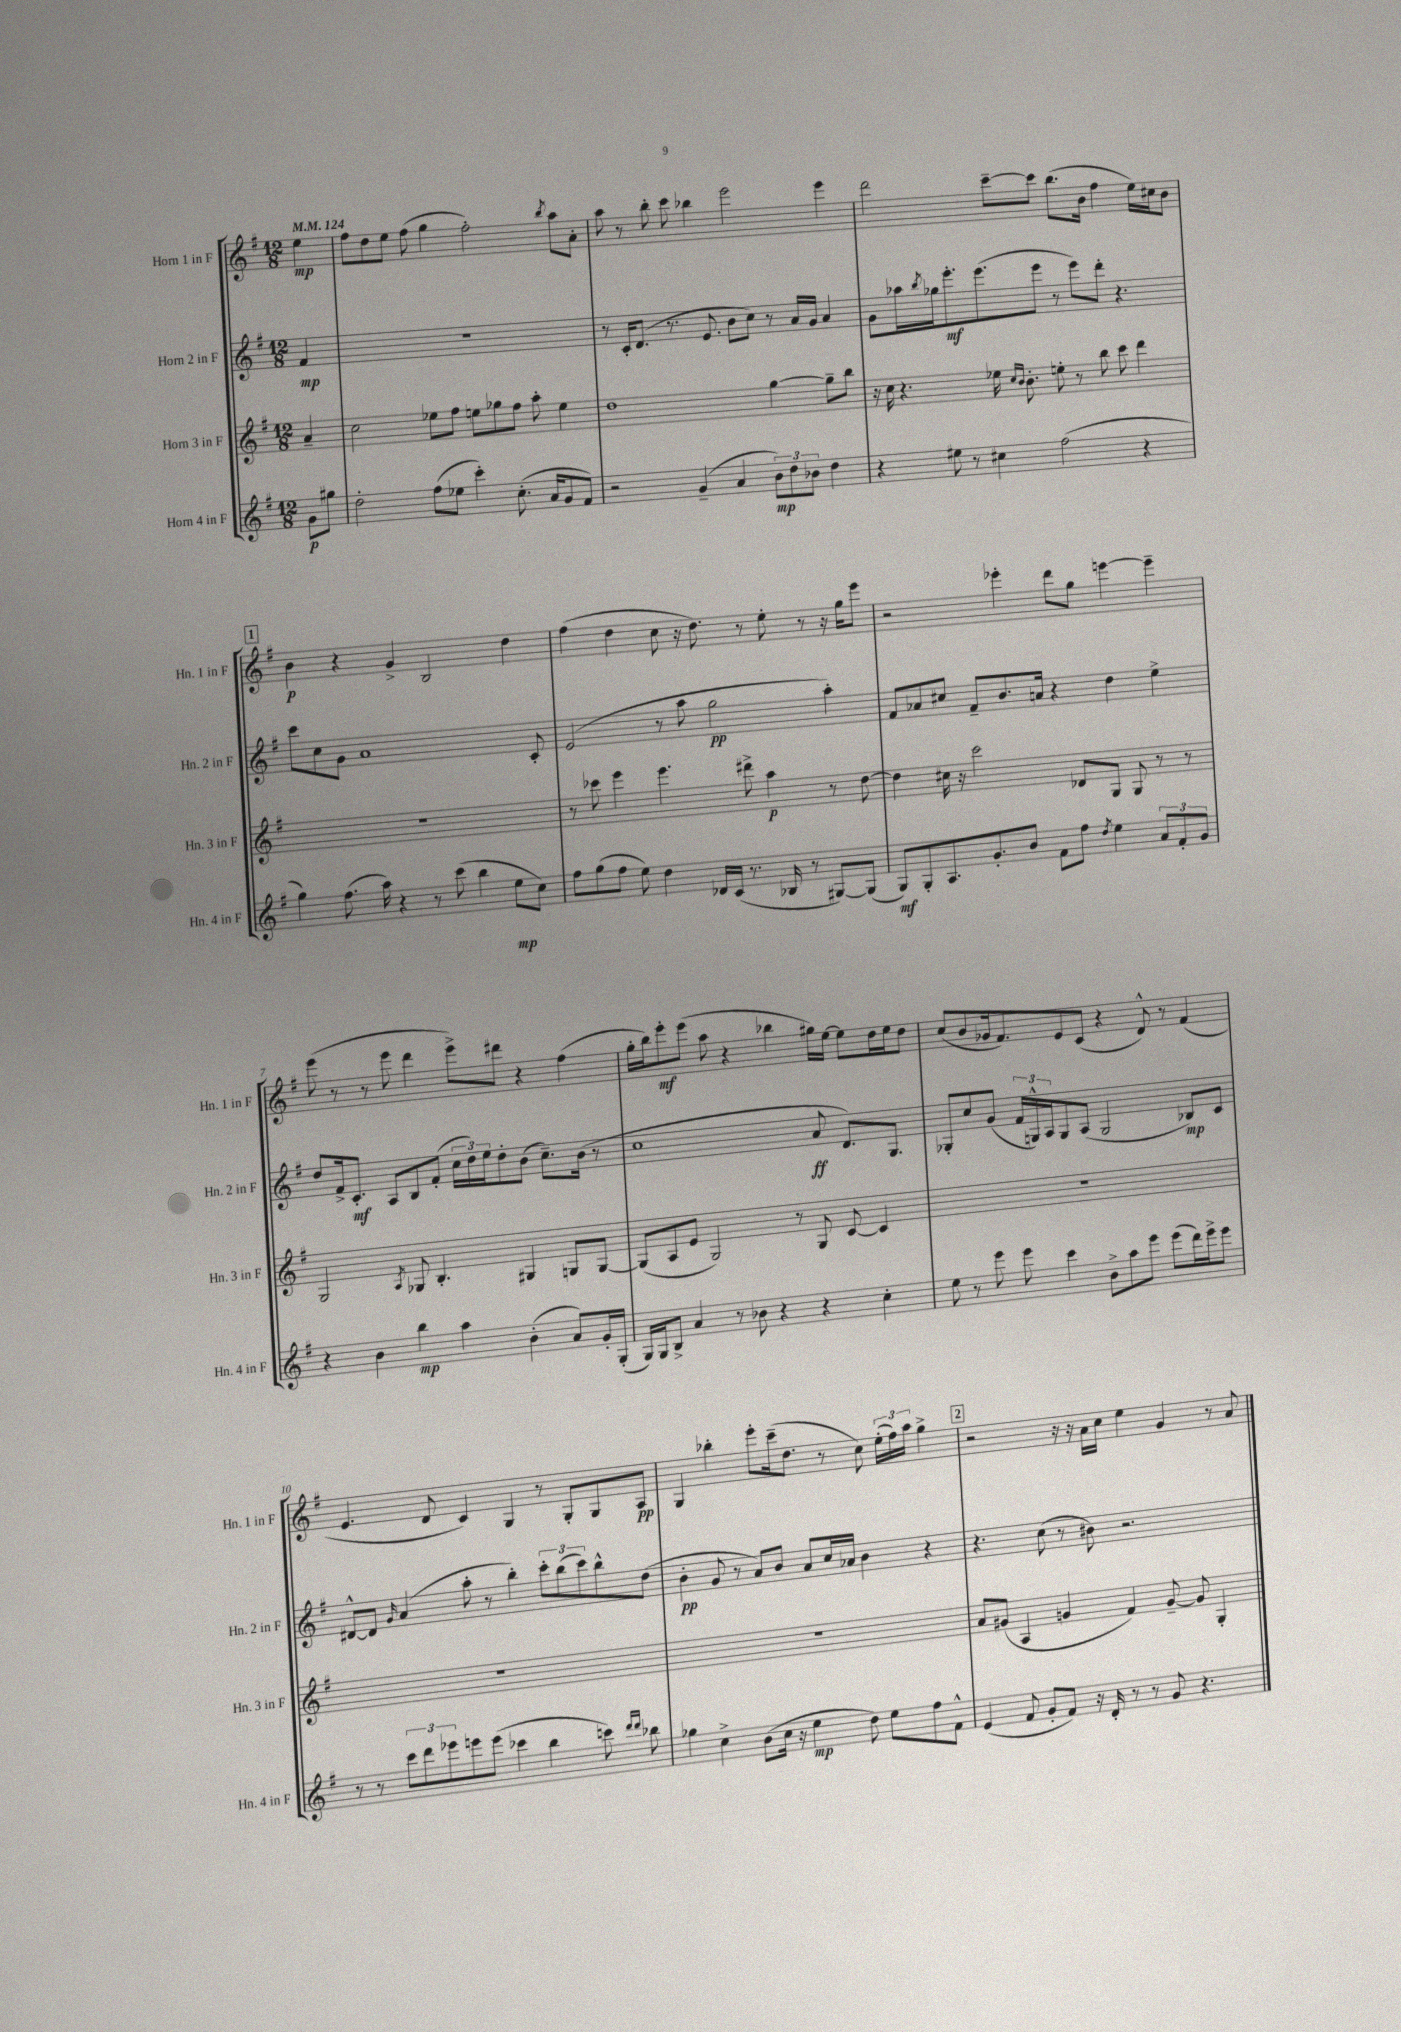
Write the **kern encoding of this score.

**kern	**dynam	**kern	**dynam	**kern	**dynam	**kern	**dynam
*part4	*part4	*part3	*part3	*part2	*part2	*part1	*part1
*staff4	*staff4	*staff3	*staff3	*staff2	*staff2	*staff1	*staff1
*I"Horn 4 in F	*	*I"Horn 3 in F	*	*I"Horn 2 in F	*	*I"Horn 1 in F	*
*I'Hn. 4 in F	*	*I'Hn. 3 in F	*	*I'Hn. 2 in F	*	*I'Hn. 1 in F	*
*clefG2	*	*clefG2	*	*clefG2	*	*clefG2	*
*k[f#]	*	*k[f#]	*	*k[f#]	*	*k[f#]	*
*M12/8	*	*M12/8	*	*M12/8	*	*M12/8	*
*MM124	*	*MM124	*	*MM124	*	*MM124	*
=	=	=	=	=	=	=	=
8g\L	p	4a~/	.	4f#/	mp	4ee\	mp
8gg#X\J	.	.	.	.	.	.	.
=1	=1	=1	=1	=1	=1	=1	=1
2dd'\	.	2cc\	.	1.r	.	8ff#\L	.
.	.	.	.	.	.	8dd\	.
.	.	.	.	.	.	8ee\J	.
.	.	.	.	.	.	(8ff#\	.
(8ff#\L	.	8ee-X\L	.	.	.	4gg\	.
8ee-X\J	.	8ff#\J	.	.	.	.	.
4ccc'\)	.	8een\L	.	.	.	2ff#'\)	.
.	.	8gg-X\	.	.	.	.	.
(8.cc'\	.	8ff#\J	.	.	.	.	.
.	.	8aa'\	.	.	.	.	.
16a/KL	.	.	.	.	.	.	.
.	.	.	.	.	.	8qbb/	.
8g/	.	4ee\	.	.	.	8aa\L	.
8f#/J)	.	.	.	.	.	8a'\J	.
=2	=2	=2	=2	=2	=2	=2	=2
2r	.	1dd	.	8r	.	8aa\	.
.	.	.	.	16c'/KL	.	8r	.
.	.	.	.	(8.d/J	.	.	.
.	.	.	.	.	.	8bb'\	.
.	.	.	.	8.r	.	8ccc\	.
(4g~/	.	.	.	.	.	4bb-X\	.
.	.	.	.	8.e/	.	.	.
4a/	.	.	.	8b\L	.	2eee\	.
.	.	.	.	8cc\J)	.	.	.
12b\L)	mp	[4gg\	.	8r	.	.	.
12dd\	.	.	.	.	.	.	.
.	.	.	.	16a/LL	.	.	.
12b-X\J	.	.	.	.	.	.	.
.	.	.	.	16g/JJ	.	.	.
4dd\	.	8gg~\L]	.	4a/	.	4eee\	.
.	.	8bb\J	.	.	.	.	.
=3	=3	=3	=3	=3	=3	=3	=3
4r	.	16r	.	8g\L	.	2ddd\	.
.	.	16cc\	.	.	.	.	.
.	.	4.r	.	16aa-X\L	.	.	.
.	.	.	.	8qbb/	.	.	.
.	.	.	.	16gg-X\J	.	.	.
8ee#X\	.	.	.	8.eee'\	mf	.	.
8r	.	.	.	.	.	.	.
.	.	.	.	(8.eee\	.	.	.
4cc#X\	.	16ee-X\	.	.	.	[8ccc~\L	.
.	.	16qqcc/LL	.	.	.	.	.
.	.	16qqb/JJ	.	.	.	.	.
.	.	8.b'\	.	.	.	.	.
.	.	.	.	8eee\J	.	8ccc\J]	.
(2ff#\	.	8een'\	.	8r	.	(8.bb\L	.
.	.	8r	.	8eee\L)	.	.	.
.	.	.	.	.	.	16b\Jk	.
.	.	8bb\	.	8ddd'\J	.	4ff#\	.
.	.	8ccc\	.	4.r	.	.	.
4r	.	4ddd\	.	.	.	16ee\LL)	.
.	.	.	.	.	.	16cc#X\J	.
.	.	.	.	.	.	8b\J	.
!!LO:LB:g=z
!!LO:REH:place=s1:t=1
=4	=4	=4	=4	=4	=4	=4	=4
4gg\)	.	1.r	.	8ccc\L	.	4b\	p
.	.	.	.	8cc\	.	.	.
(8.ff#\	.	.	.	8g\J	.	4r	.
.	.	.	.	1a	.	.	.
16aa\)	.	.	.	.	.	.	.
4r	.	.	.	.	.	4g^/	.
8r	.	.	.	.	.	2B/	.
(8ccc\	.	.	.	.	.	.	.
4bb\	.	.	.	.	.	.	.
8ee\L	mp	.	.	.	.	4dd\	.
8cc\J)	.	.	.	8c'/	.	.	.
=5	=5	=5	=5	=5	=5	=5	=5
8ff#\L	.	8r	.	(2e/	.	(4ff#\	.
(8gg\	.	8ccc-X\	.	.	.	.	.
8ff#\J	.	4eee\	.	.	.	4dd\	.
8ee\)	.	.	.	.	.	.	.
4dd\	.	4.eee\	.	8r	.	8cc\	.
.	.	.	.	8aa\	.	16r	.
.	.	.	.	.	.	8.dd\)	.
16d-X/LL	.	.	.	2gg\	pp	.	.
(16c/JJ	.	.	.	.	.	.	.
8.r	.	8ddd#X^\	.	.	.	8r	.
.	.	4aa\	p	.	.	8ee'\	.
16B-X/	.	.	.	.	.	.	.
8r	.	.	.	.	.	8r	.
[8G#X/L)	.	8r	.	4aa'\)	.	16r	.
.	.	.	.	.	.	16gg\KL	.
(8G#/J]	.	[8dd\	.	.	.	8eee\J	.
=6	=6	=6	=6	=6	=6	=6	=6
8G/L)	mf	4dd\]	.	8f#/L	.	2r	.
8G'/	.	.	.	8a-X/	.	.	.
8.A/	.	16cc#X\	.	8cc#X/J	.	.	.
.	.	16r	.	.	.	.	.
.	.	2ccc\	.	8f#~/L	.	.	.
8.g'/	.	.	.	.	.	.	.
.	.	.	.	8.b/	.	4eee-X'\	.
8b/J	.	.	.	.	.	.	.
.	.	.	.	16an/Jk	.	.	.
8f#\L	.	.	.	4r	.	8ddd\L	.
8ff#\J	.	8d-X/L	.	.	.	8gg\J	.
8qdd/	.	.	.	.	.	.	.
4ee\	.	8G/J	.	4dd\	.	[4eeen\	.
.	.	8G/	.	.	.	.	.
12a/L	.	8r	.	4ee^\	.	4eee~\]	.
12f#'/	.	.	.	.	.	.	.
.	.	8r	.	.	.	.	.
12g/J	.	.	.	.	.	.	.
!!LO:LB:g=z
=7	=7	=7	=7	=7	=7	=7	=7
4r	.	2G/	.	8dd/L	.	(8eee\	.
.	.	.	.	16f#^/k	.	8r	.
.	.	.	.	8.c'/J	mf	.	.
4b\	.	.	.	.	.	8r	.
.	.	.	.	8A/L	.	8eee\	.
.	.	8qA/	.	.	.	.	.
4bb\	mp	8G-X/	.	8B/	.	4ddd\	.
.	.	4.B'/	.	(8f#'/J	.	.	.
4aa\	.	.	.	24cc\LL	.	8eee^\L)	.
.	.	.	.	24dd\)	.	.	.
.	.	.	.	24ee\J	.	.	.
.	.	.	.	8dd'\	.	8ddd#X\J	.
(4b'\	.	4G#X/	.	(8b\J	.	4r	.
.	.	.	.	8.cc~\L)	.	.	.
8a/L)	.	8Gn/L	.	.	.	(4ff#\	.
.	.	.	.	(16b\Jk	.	.	.
16g'/L	.	[8G/J	.	8r	.	.	.
(16G'/JJ	.	.	.	.	.	.	.
=8	=8	=8	=8	=8	=8	=8	=8
16G/LL)	.	(8G/L]	.	1cc	.	16gg'\LL	.
16G/J	.	.	.	.	.	16bb\J)	.
8B^/J	.	8A/	.	.	.	8eee'\	mf
4a/	.	8e/J	.	.	.	(8eee\J	.
.	.	2G/)	.	.	.	8aa\	.
8r	.	.	.	.	.	4r	.
8b-X\	.	.	.	.	.	.	.
4r	.	.	.	.	.	4bb-X\	.
.	.	8r	.	.	.	.	.
4r	.	8G/	.	8a/	ff	16gg#X\LL)	.
.	.	.	.	.	.	[16ee\JJ	.
.	.	[8c/	.	8.d/L)	.	8ee\L]	.
4cc'\	.	4c/]	.	.	.	16dd\L	.
.	.	.	.	8.G/J	.	16ee\J	.
.	.	.	.	.	.	8dd\J	.
=9	=9	=9	=9	=9	=9	=9	=9
8ee\	.	1.r	.	8G-X'/L	.	(8cc/L	.
8r	.	.	.	8cc/	.	8b/	.
8eee\	.	.	.	(8g/J	.	16g-X/k	.
.	.	.	.	.	.	8.f#/)	.
8eee\	.	.	.	24f#/LL	.	.	.
.	.	.	.	24Gn^^/)	.	.	.
.	.	.	.	24A/J	.	.	.
4ccc\	.	.	.	8G/	.	8e/	.
.	.	.	.	(8A/J	.	(8c/J	.
8b^\L	.	.	.	2G/	.	4r	.
8aa\	.	.	.	.	.	.	.
8eee\J	.	.	.	.	.	8d^^/)	.
(8eee\L	.	.	.	.	.	8r	.
16ddd\L)	.	.	.	8B-X/L)	mp	(4f#/	.
16eee^\J	.	.	.	.	.	.	.
8eee\J	.	.	.	8c/J	.	.	.
!!LO:LB:g=z
=10	=10	=10	=10	=10	=10	=10	=10
8r	.	1.r	.	[8d#X^^/L	.	4.e/	.
8r	.	.	.	8d#/J]	.	.	.
.	.	.	.	16qqg/	.	.	.
12ccc\L	.	.	.	(4a/	.	.	.
12ddd\	.	.	.	.	.	.	.
.	.	.	.	.	.	8d/	.
12eee-X\	.	.	.	.	.	.	.
8eeen\	.	.	.	8aa'\	.	4c/)	.
(8eee\J	.	.	.	8r	.	.	.
4ccc-X\	.	.	.	4bb'\)	.	4G/	.
4bb\	.	.	.	12ccc'\L	.	8r	.
.	.	.	.	(12bb\	.	.	.
.	.	.	.	.	.	8G'/L	.
.	.	.	.	12ccc\)	.	.	.
8cccn\)	.	.	.	8bb^^\	.	8G/	.
16qqddd/LL	.	.	.	.	.	.	.
16qqddd/JJ	.	.	.	.	.	.	.
8bb-X\	.	.	.	(8dd\J	.	8A/J	pp
=11	=11	=11	=11	=11	=11	=11	=11
4gg-X\	.	1.r	.	4b'\	pp	4G/	.
4cc^\	.	.	.	8g/	.	4bb-X'\	.
.	.	.	.	8r	.	.	.
(8b\L	.	.	.	8a/L)	.	8eee'\L	.
16cc\Jk	.	.	.	8b/J	.	(16ccc~\k	.
16r	.	.	.	.	.	8.dd\J	.
4ee\	mp	.	.	8a/L	.	.	.
.	.	.	.	16cc/L	.	8r	.
.	.	.	.	16a-X/JJ	.	.	.
8dd\)	.	.	.	4b\	.	8cc\)	.
8ee\L	.	.	.	.	.	(24ee'\LL	.
.	.	.	.	.	.	24ff#\)	.
.	.	.	.	.	.	24aa\JJ	.
8ff#\	.	.	.	4r	.	4gg^\	.
8f#^^\J	.	.	.	.	.	.	.
!!LO:REH:place=s1:t=2
=12	=12	=12	=12	=12	=12	=12	=12
(4e/	.	8a/L	.	4.r	.	2r	.
.	.	(8g#X/J	.	.	.	.	.
8f#/	.	4A/	.	.	.	.	.
8g'/L	.	.	.	(8cc\	.	.	.
8f#/J)	.	4gn/	.	8r	.	16r	.
.	.	.	.	.	.	16r	.
16r	.	.	.	8b#X\)	.	16a\LL	.
16d'/	.	.	.	.	.	16cc\JJ	.
8r	.	4f#/)	.	2.r	.	4ee\	.
8r	.	.	.	.	.	.	.
8g/	.	[8g~/	.	.	.	4g/	.
4.r	.	8g/]	.	.	.	.	.
.	.	4G'/	.	.	.	8r	.
.	.	.	.	.	.	8a/	.
==	==	==	==	==	==	==	==
*-	*-	*-	*-	*-	*-	*-	*-
